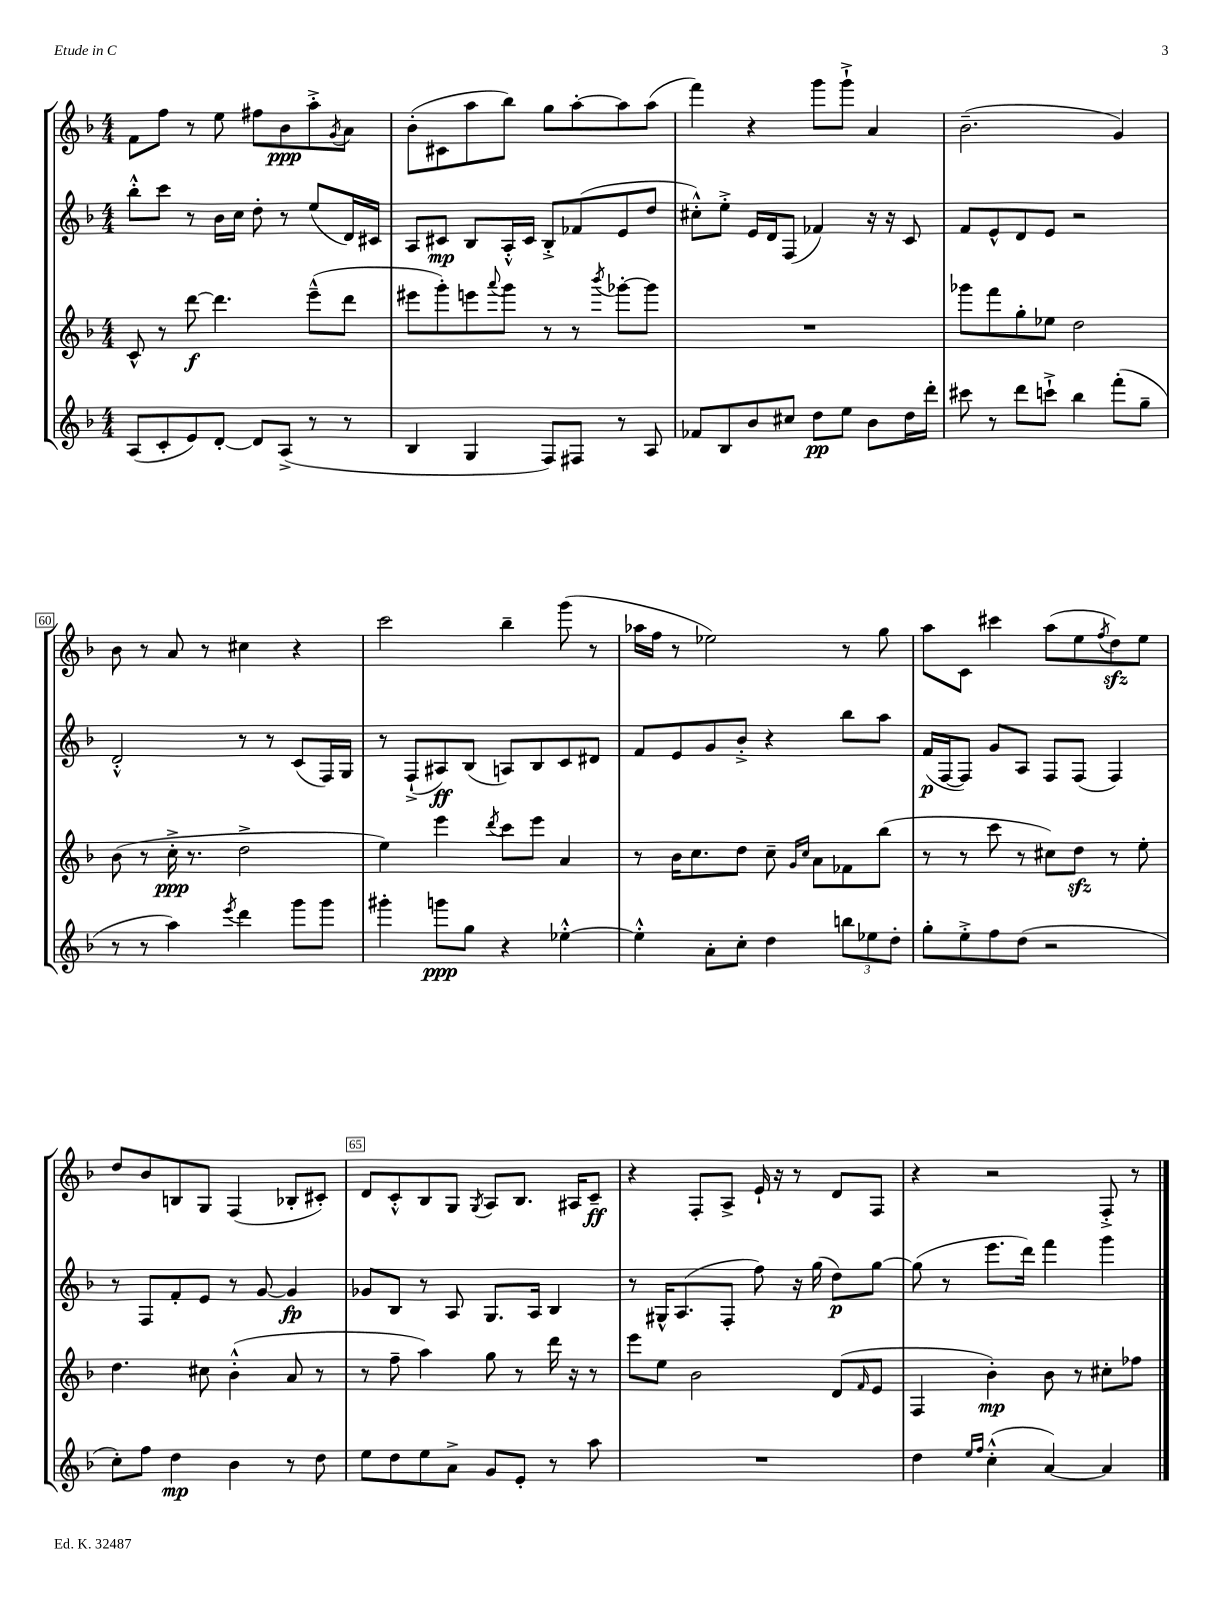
<<
\new StaffGroup <<
\new Staff = "s0" {
    \clef treble \key f \major \numericTimeSignature \time 4/4
    f'8 f''8 r8 e''8 fis''8 bes'8\ppp a''8-.-> \acciaccatura { g'8 } a'8 |
    bes'8-.( cis'8 a''8 bes''8) g''8 a''8~-. a''8 a''8( |
    f'''4) r4 g'''8 g'''8-!-> a'4 |
    bes'2.--( g'4) |
    bes'8 r8 a'8 r8 cis''4 r4 |
    c'''2 bes''4-- g'''8( r8 |
    aes''16 f''16 r8 ees''2) r8 g''8 |
    a''8 c'8 cis'''4 a''8( e''8 \acciaccatura { f''8 } d''8\sfz) e''8 |
    d''8 bes'8 b8 g8 f4( bes8-. cis'8-.) |
    d'8 c'8-.-^ bes8 g8 \acciaccatura { g8 } a8 bes8. ais16 c'8--\ff |
    r4 f8-. a8-> e'16-! r16 r8 d'8 f8 |
    r4 r2 f8-.-> r8 \bar "|." |
}
\new Staff = "s1" {
    \clef treble \key f \major \numericTimeSignature \time 4/4
    bes''8-.-^ c'''8 r8 bes'16 c''16 d''8-. r8 e''8( d'16) cis'16 |
    a8 cis'8\mp bes8 a16-.-^ cis'16 bes8-.-> fes'8( e'8 d''8 |
    cis''8-.-^) e''8-.-> e'16 d'16 f8( fes'4) r16 r16 c'8 |
    f'8 e'8-^ d'8 e'8 r2 |
    d'2-.-^ r8 r8 c'8( f16) g16 |
    r8 f8-!->( ais8\ff) bes8( a8) bes8 c'8 dis'8 |
    f'8 e'8 g'8 bes'8-.-> r4 bes''8 a''8 |
    f'16\p( f16~ f8) g'8 a8 f8 f8( f4) |
    r8 f8 f'8-. e'8 r8 g'8~ g'4\fp |
    ges'8 bes8 r8 a8 g8. a16 bes4 |
    r8 gis16-^ a8.( f8-. f''8) r16 g''16( d''8\p) g''8~ |
    g''8( r8 e'''8. d'''16) f'''4 g'''4 \bar "|." |
}
\new Staff = "s2" {
    \clef treble \key f \major \numericTimeSignature \time 4/4
    c'8-^ r8 d'''8~\f d'''4. e'''8---^( d'''8 |
    eis'''8 g'''8-.) e'''8 \appoggiatura { a'''8 } g'''8 r8 r8 \acciaccatura { bes'''8 } ges'''8~-. ges'''8 |
    R1 |
    ges'''8 f'''8 g''8-. ees''8 d''2 |
    bes'8( r8 c''16-.->\ppp r8. d''2-> |
    e''4) e'''4 \acciaccatura { d'''8 } c'''8 e'''8 a'4 |
    r8 bes'16 c''8. d''8 c''8-- \grace { g'16 c''16 } a'8 fes'8 bes''8( |
    r8 r8 c'''8 r8 cis''8) d''8\sfz r8 e''8-. |
    d''4. cis''8 bes'4-.-^( a'8 r8 |
    r8 f''8-- a''4) g''8 r8 d'''16 r16 r8 |
    e'''8 e''8 bes'2 d'8( \grace { f'16 } e'8 |
    f4 bes'4-.\mp) bes'8 r8 cis''8-. fes''8 \bar "|." |
}
\new Staff = "s3" {
    \clef treble \key f \major \numericTimeSignature \time 4/4
    a8( c'8-. e'8) d'8~-. d'8 a8->( r8 r8 |
    bes4 g4 f8) fis8 r8 a8 |
    fes'8 bes8 bes'8 cis''8 d''8\pp e''8 bes'8 d''16 d'''16-. |
    cis'''8 r8 d'''8 c'''8-!-> bes''4 f'''8-.( g''8-- |
    r8 r8 a''4) \acciaccatura { e'''8 } d'''4 g'''8 g'''8 |
    gis'''4-. g'''8\ppp g''8 r4 ees''4~-.-^ |
    ees''4-.-^ a'8-. c''8-. d''4 \tuplet 3/2 { b''8 ees''8 d''8-. } |
    g''8-. e''8-.-> f''8 d''8( r2 |
    c''8-.) f''8 d''4\mp bes'4 r8 d''8 |
    e''8 d''8 e''8 a'8-> g'8 e'8-. r8 a''8 |
    R1 |
    d''4 \grace { e''16 f''16 } c''4-.-^( a'4~) a'4 \bar "|." |
}
>>
>>
\layout { \context { \Score currentBarNumber = #56 \override BarNumber.break-visibility = ##(#f #t #t) barNumberVisibility = #(every-nth-bar-number-visible 5) \override BarNumber.stencil = #(make-stencil-boxer 0.1 0.3 ly:text-interface::print) } }
